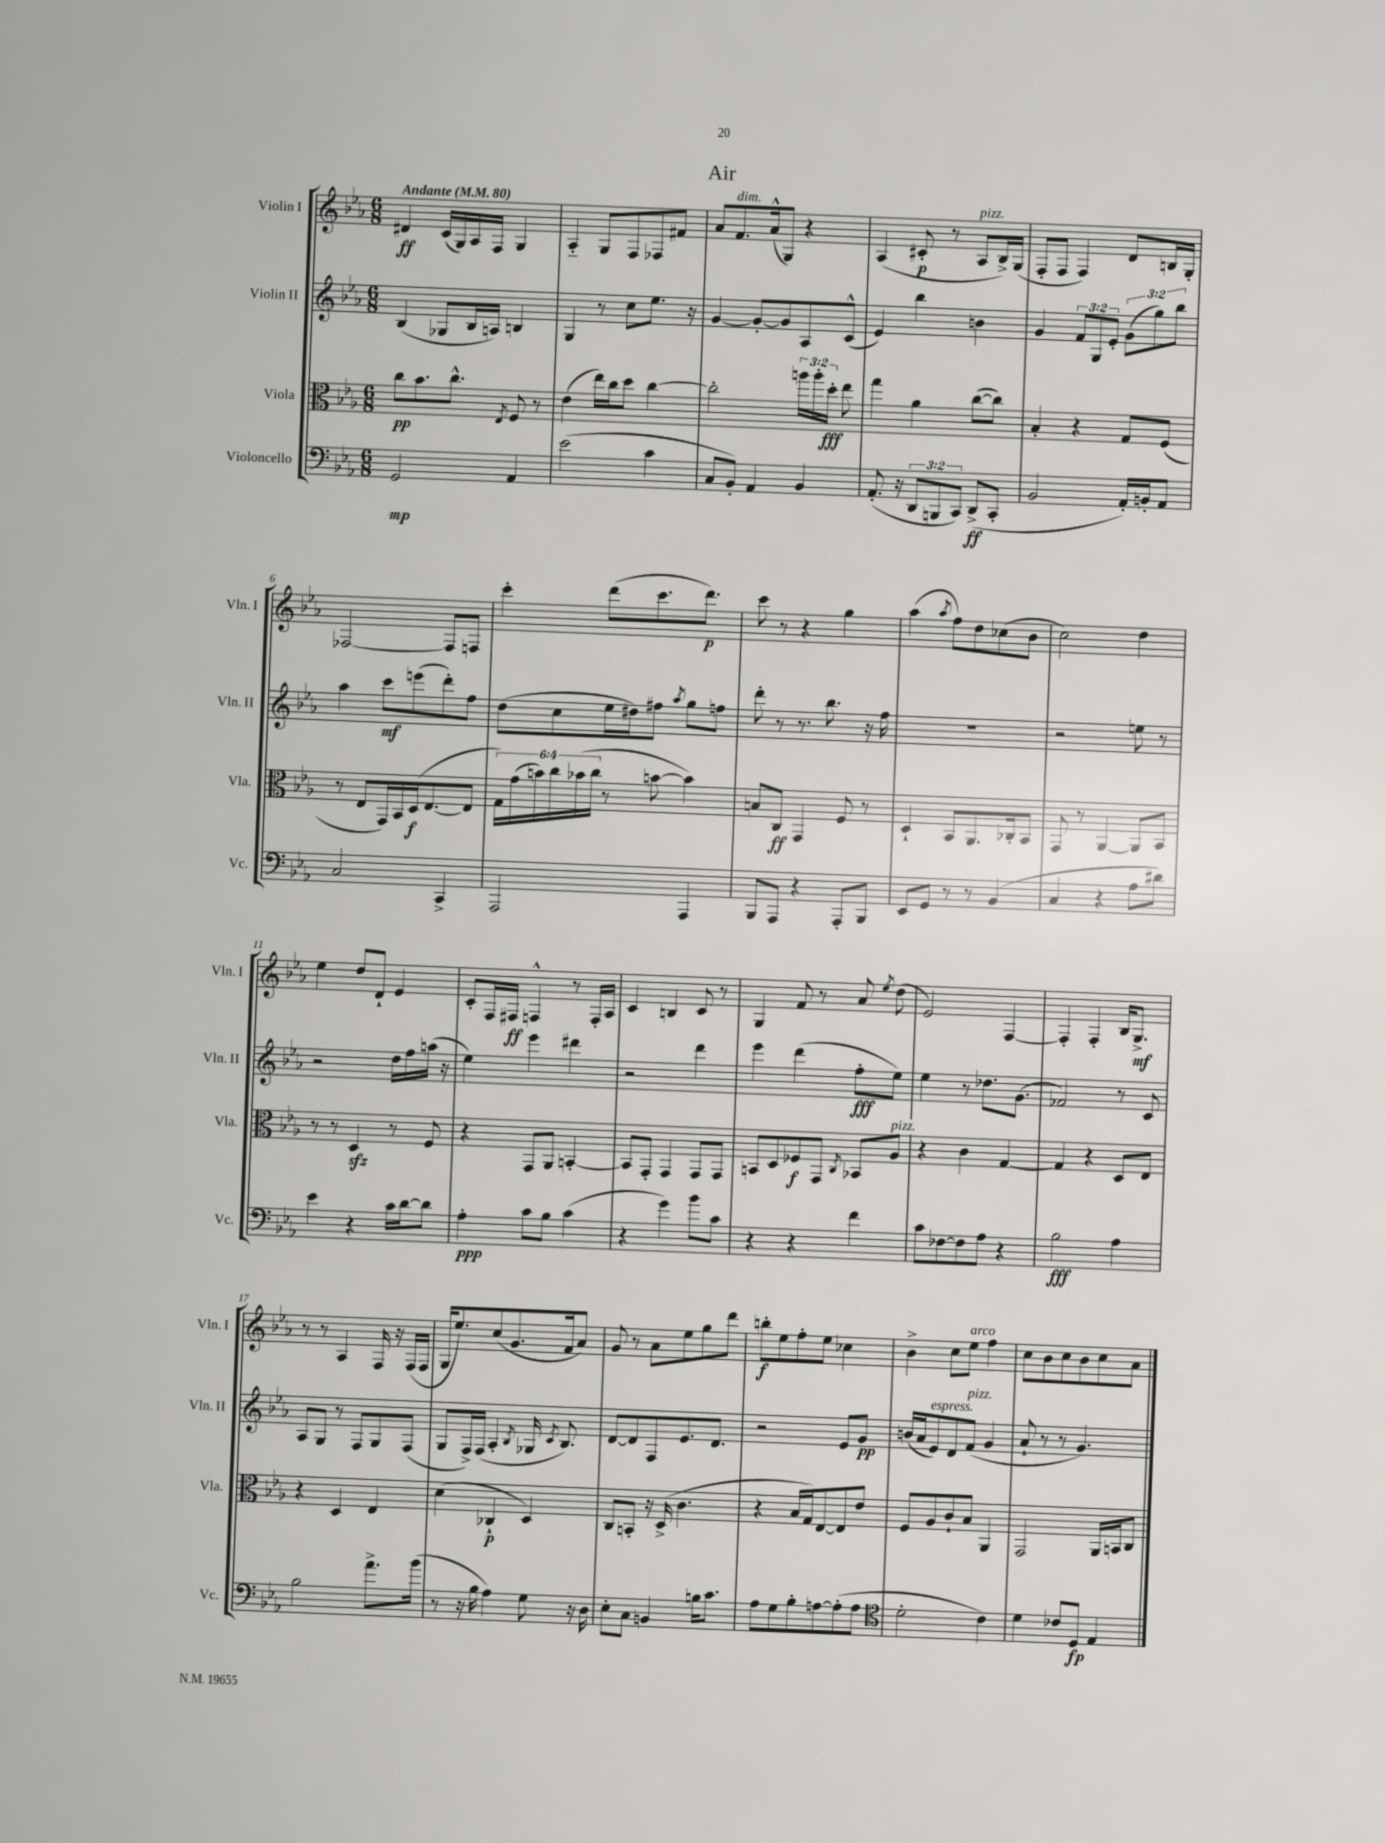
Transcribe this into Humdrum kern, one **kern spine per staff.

**kern	**kern	**kern	**kern
*staff4	*staff3	*staff2	*staff1
*clefF4	*clefC3	*clefG2	*clefG2
*k[b-e-a-]	*k[b-e-a-]	*k[b-e-a-]	*k[b-e-a-]
*M6/8	*M6/8	*M6/8	*M6/8
*MM80	*MM80	*MM80	*MM80
2GG/	8cc\L	(4B-/	4d#/
.	8.b-\	.	.
.	.	8G-/L	(16c/LL
.	8.cc^^\J	.	16G/)
.	.	16B-/L	16A-/
.	.	16A/JJ)	16F/JJ
.	8qE-/	.	.
4AA-/	8F/	4B/	4G/
.	8r	.	.
=	=	=	=
(2e-\	(4e-\	4G/	4A-'~/
.	16ee-\LL)	8r	8G/L
.	16cc\J	.	.
.	8dd\J	8cc\L	8F/
4c\	[4cc\	8.ee-\J	8F-/
.	.	.	8f#/J
.	.	16r	.
=	=	=	=
8C/L	2cc'\]	[4g/	8a-/L
8BB-'/J)	.	.	8.f/
4AA-/	.	8g'/_L	.
.	.	.	(16a-^^/k
.	.	8g/]	8G/J)
4BB-/	24aa\LL	8A-/	4r
.	24aa'\	.	.
.	24dd'\JJ	.	.
.	8ee-\	(8c^^/J	.
=	=	=	=
(8.AA-'/	4gg\	4e-/)	(4A-/
16r	.	.	.
12DD/L	4a-\	4bb-\	8c#'/
12BBB/	.	.	.
.	.	.	8r
12CC/J)	.	.	.
(8DD^/L	([8cc\L	4b\	8A-/L
8CC'/J	8cc\]J)	.	16B-^/L)
.	.	.	(16G/JJ
=	=	=	=
2BB-/	4B-'/	4g/	8F'/L
.	.	.	8F/J
.	4r	12f/L	4F/)
.	.	12G/	.
.	.	12e-'/J	.
16AA-'/LL)	8G/L	(12g\L	8d/L
16BB'/J	.	.	.
.	.	12gg\)	.
8AA-/J	(8F/J	.	16B/L
.	.	12bb-\J	.
.	.	.	16G'/JJ
=	=	=	=
2C/	8r	4aa-\	[2F-/
.	8E-/L	.	.
.	16GG/L)	8ccc\L	.
.	16BB-/	.	.
.	(16D/J	(8eee\	.
.	[8.E-/	.	.
4CC^/	.	8ddd'\)	8F-/]L
.	8E-/]J	8ff\J	8F/J
=	=	=	=
2AAA-/	24G\LL)	(8dd\L	4ccc'\
.	(24g\	.	.
.	24b\)	.	.
.	24cc\	8cc\	.
.	(24b-\	.	.
.	24cc\JJ	.	.
.	8r	16ee-\L	(8ddd\L
.	.	16dd#\J)	.
.	[8b\	8ff#\J	8.ccc\
.	.	8qaa-/	.
4AAA-/	4b\])	8gg\L	.
.	.	.	8.ddd\J)
.	.	8ff\J	.
=	=	=	=
8BBB-/L	8B/L	8ddd'\	8ccc\
8AAA-/J	8C/J	8r	8r
4r	4GG/	8.r	4r
.	.	8.bb-\	.
8AAA-'/L	8F/	.	4gg\
8BBB-/J	8r	16r	.
.	.	16ff\	.
=	=	=	=
8EE-/L	4D`/	2.r	(4aa-\
8GG/J	.	.	.
.	.	.	8qaa-/
8r	8BB-/L	.	8ff\L)
8r	8.AA-/	.	8dd\
(4BB-/	.	.	(8cc-\
.	16C-'/k	.	.
.	8BB-/J	.	8b-\J
=	=	=	=
4C/	8GG/	2r	2cc\)
.	8r	.	.
4r	[4AA-/	.	.
8A-\L	8AA-/]L	8ee\	4dd\
8d#\J)	8BB-/J	8r	.
=	=	=	=
4e-\	8r	2r	4ee-\
.	8r	.	.
4r	4D/	.	8dd/L
.	.	.	8d`/J
16c\LL	8r	16dd\LL	4e-/
[16d\J	.	16ff\	.
8d\]J	8F/	(16aa\JJ	.
.	.	16r	.
=	=	=	=
4A-'\	4r	4ee-\)	8c'/L
.	.	.	16F/L
.	.	.	16F#/JJ
8c\L	8GG/L	4eee-\	4F^^/
8B-\J	8AA-/J	.	.
(4c\	[4BB'/	4ddd#\	8r
.	.	.	16F'/LL
.	.	.	16A-/JJ
=	=	=	=
4r	8BB/]L	2r	4c/
.	8GG'/J	.	.
4g\)	4GG/	.	4B/
8b-\L	8GG/L	4ddd\	8c/
8c\J	8GG/J	.	8r
=	=	=	=
4r	8BB/L	4eee-\	4G/
.	8D/	.	.
4r	8F-/	(4ddd\	8f/
.	8GG/J	.	8r
.	8qC/	.	.
4f\	8BB-/L	8ff'\L	8a-/
.	.	.	8qee-/
.	8A-/J	8ee-\J)	(8dd\
=	=	=	=
8c\L	4r	4ee-\	2e-/)
[8F-\	.	.	.
8F-\]	4c\	8r	.
8A-\J	.	8.dd-\L	.
4r	[4G/	.	[4F/
.	.	(8.g\J	.
=	=	=	=
2B-\	4G/]	2f-/)	4F'/]
.	4r	.	4F'/
4A-\	8D/L	8r	16B-/LK
.	.	.	8.G^/J
.	8E-/J	8c/	.
=	=	=	=
2B-\	4r	8A-/L	8r
.	.	8G/J	8r
.	4D/	8r	4A-/
.	.	8F/L	.
8.a-^\L	4E-/	8G/	16F/
.	.	.	16r
.	.	(8F/J	(16F/LL
(16b-\Jk	.	.	16F/JJ
=	=	=	=
8r	(4d\	8G/L	16G/LK
.	.	.	8.ee-/)
16r	.	16F^/L)	.
16B-\	.	(16F/JJ	.
4A-\)	4C-`/	4A-'/	(8cc/
.	.	.	8.g/
.	.	8qB-/	.
8G\	4D/)	16G-/	.
.	.	8qc/	.
.	.	8.B-/)	16f/k
16r	.	.	8a-/J)
16D\	.	.	.
=	=	=	=
8E-'\L	8C/L	[8d/L	8g/
8C\J	8BB'/J	8d/]	8r
4BB/	16r	8F/	8a-\L
.	(16D^/	.	.
.	4.c\	8.e-/	8ee-\
16B\LK	.	.	8gg\
8.c\J	.	8.d/J	.
.	.	.	8ddd\J
=	=	=	=
8A-\L	4r	2r	8bb'\L
8G\	.	.	8ee-\
8B-'\	16B-/LL	.	8ff'\
.	16G/J)	.	.
[8A\	[8E-/	.	8ee-\J
(8A'\]	8E-/]	8e-/L	4cc-\
8A\J	8e-/J	8g/J	.
=	=	=	=
*clefC4	*	*	*
2d'\	8F/L	(16b/LL	4b-^\
.	.	16a-/J	.
.	8A-/	8e-/)	.
.	8c`/	8d/	8cc\L
.	8B-/J	(8f/J	8ee-\J
4c\)	4AA-/	4g/	4ff\
=	=	=	=
4d\	2GG/	8a-`/	8cc\L
.	.	8r	8b-\
8c-/L	.	8r	8cc\
8D/J	.	4.g/)	8b-\
4E-/	16AA-/LL	.	8cc\
.	16BB/J	.	.
.	8C/J	.	8a-\J
==	==	==	==
*-	*-	*-	*-
